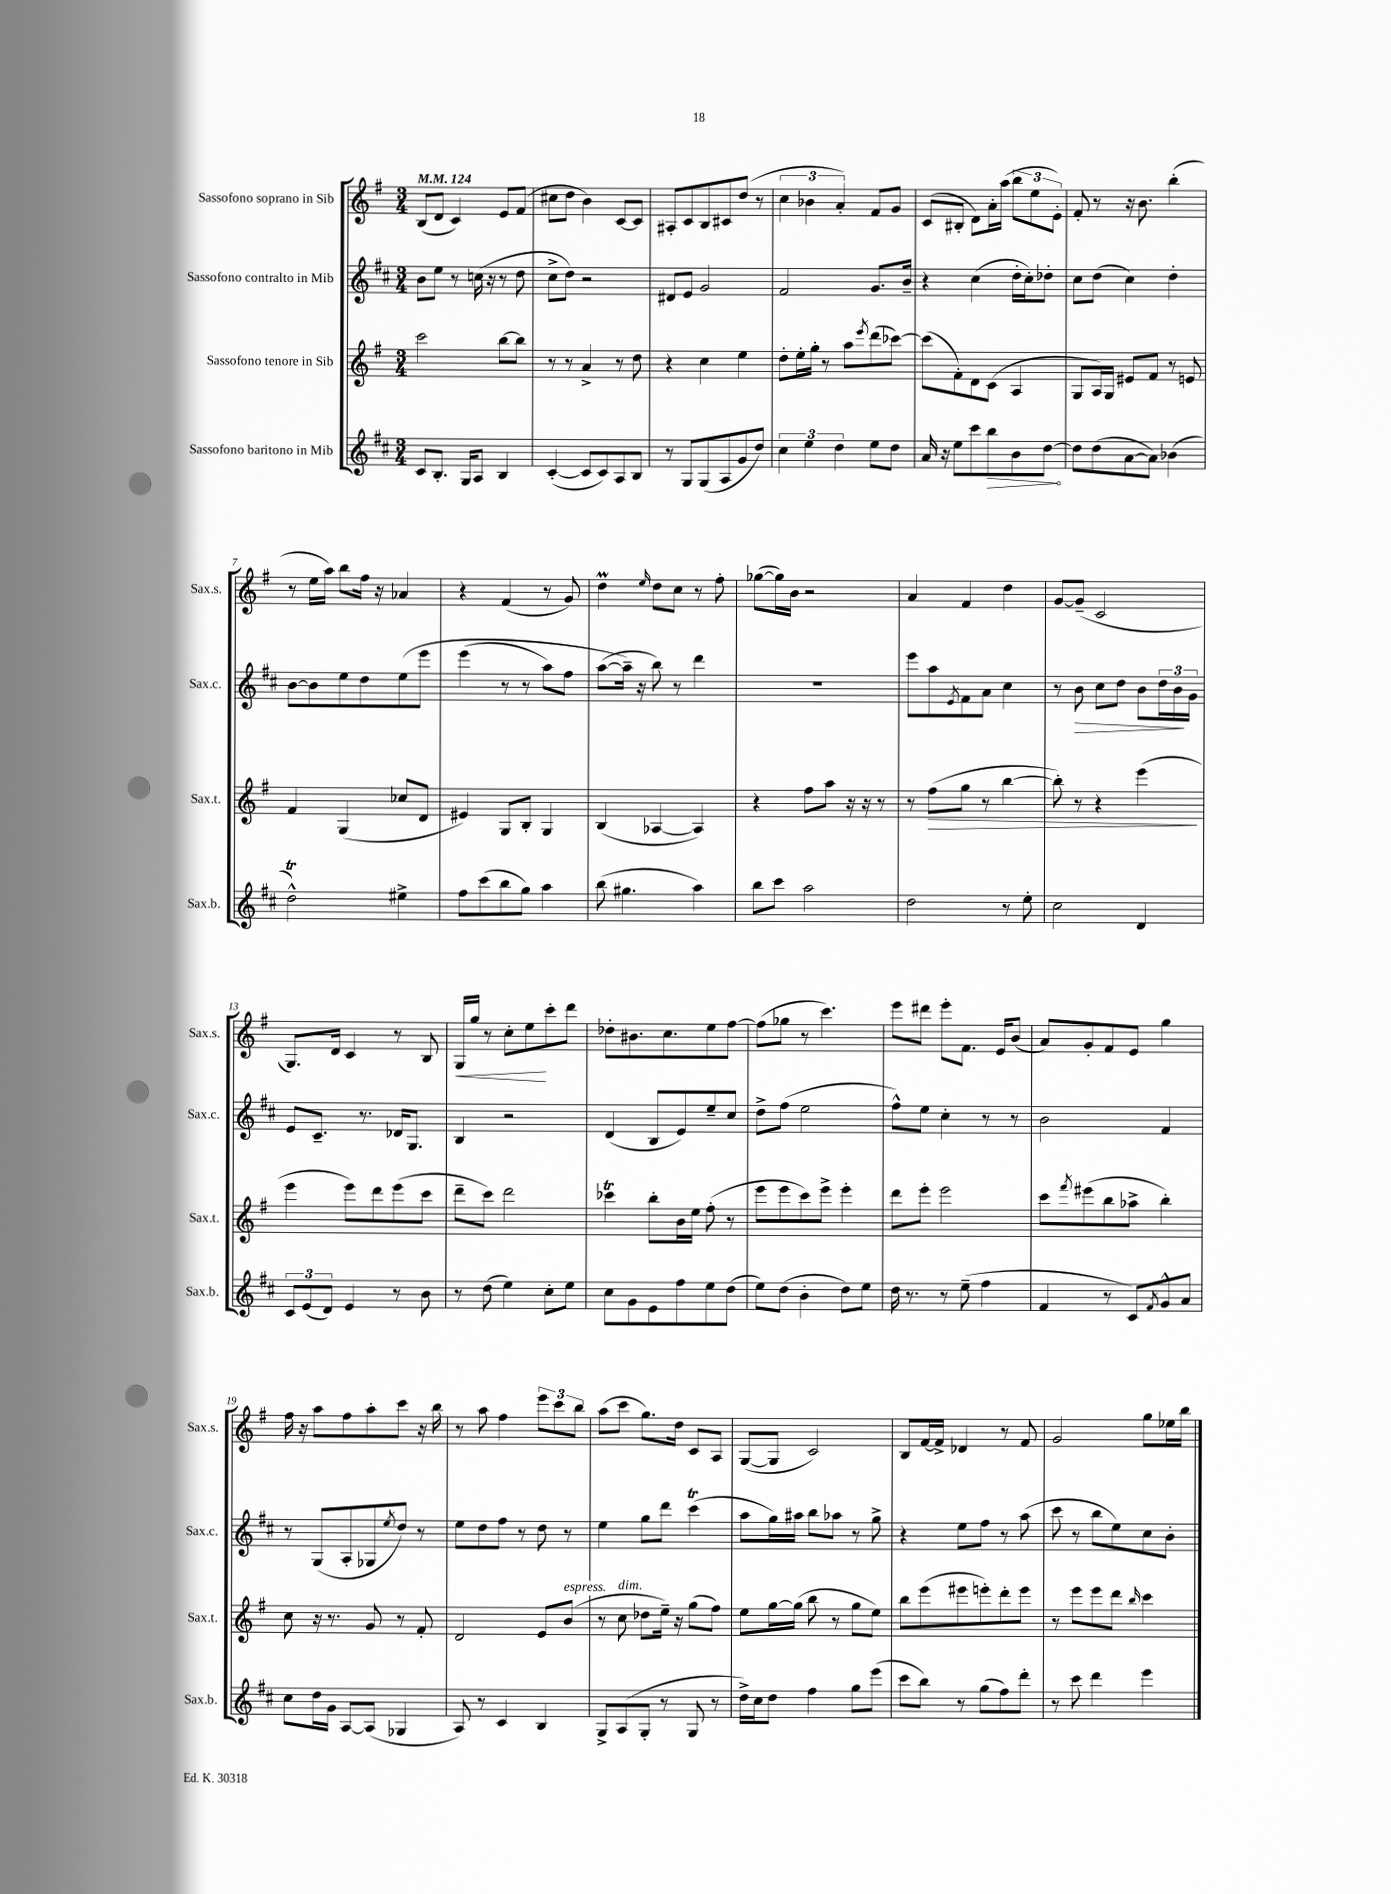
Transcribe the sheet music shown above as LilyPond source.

<<
\new StaffGroup <<
\new Staff = "s0" \with { instrumentName = "Sassofono soprano in Sib" shortInstrumentName = "Sax.s." } {
    \clef treble \key g \major \numericTimeSignature \time 3/4 \tempo 4 = 124
    b8( d'8 c'4) e'8 fis'8( |
    cis''8 d''8 b'4) c'8~ c'8 |
    ais8-. c'8 b8 cis'8 d''8( r8 |
    \tuplet 3/2 { c''4 bes'4 a'4-.) } fis'8 g'8 |
    c'8( bis8-. d'8) a'16-. a''16( \tuplet 3/2 { b''8 e''8 e'8-.) } |
    fis'8-. r8 r16 b'8. b''4-.( |
    r8 e''16 a''16) b''8 fis''16 r16 aes'4 |
    r4 fis'4( r8 g'8) |
    d''4\prall \grace { e''16 } d''8 c''8 r8 fis''8-. |
    ges''8~( ges''16) b'16 r2 |
    a'4 fis'4 d''4 |
    g'8~ g'8--( c'2 |
    g8.) d'16 c'4 r8 b8 |
    g16\< g''16 r8 c''8-. e''8\! c'''8-. d'''8 |
    des''8-. bis'8. c''8. e''8 fis''8~ |
    fis''8( ges''8 r8 c'''4.) |
    e'''8 dis'''8 e'''8-. fis'8. e'16 b'8( |
    a'8) g'8-. fis'8 e'8 g''4 |
    fis''16 r16 a''8 fis''8 a''8-. c'''8 r16 b''16 |
    r8 a''8 fis''4 \tuplet 3/2 { e'''8 c'''8 b''8 } |
    a''8( c'''8 g''8.) d''16 c'8 a8 |
    g8~( g8 c'2) |
    b8 fis'16~ fis'16-> des'4 r8 fis'8 |
    g'2 g''8 ees''16 b''16 \bar "|." |
}
\new Staff = "s1" \with { instrumentName = "Sassofono contralto in Mib" shortInstrumentName = "Sax.c." } {
    \clef treble \key d \major \numericTimeSignature \time 3/4
    b'8 e''8 r8 c''16( r16 r8 d''8 |
    cis''8-> d''8) r2 |
    dis'8 e'8 g'2 |
    fis'2 g'8. b'16-- |
    r4 cis''4( d''16-. cis''16-.) des''8-. |
    cis''8 d''8( cis''4) d''4-. |
    b'8~ b'8 e''8 d''8 e''8\( e'''8 |
    e'''4( r8 r8 a''8) fis''8 |
    a''8~( a''16--\) r16 b''8) r8 d'''4 |
    R2. |
    e'''8 a''8 \acciaccatura { e'8 } fis'8 a'8 cis''4 |
    r8 b'8\> cis''8 d''8 b'8 \tuplet 3/2 { d''16 b'16\! g'16 } |
    e'8 cis'8.-- r8. des'16 g8. |
    b4 r2 |
    d'4( b8 e'8) e''8-- cis''8 |
    d''8-> fis''8( e''2 |
    fis''8-^) e''8 cis''4-. r8 r8 |
    b'2 fis'4 |
    r8 g8( a8-. ges8 \acciaccatura { e''8 } d''8) r8 |
    e''8 d''8 fis''8 r8 d''8 r8 |
    e''4 g''8 d'''8 cis'''4\trill( |
    a''8 g''16) ais''16 b''8 aes''8 r8 g''8-> |
    r4 e''8 fis''8 r8 a''8( |
    cis'''8 r8 b''8 e''8) cis''8 b'8-. \bar "|." |
}
\new Staff = "s2" \with { instrumentName = "Sassofono tenore in Sib" shortInstrumentName = "Sax.t." } {
    \clef treble \key g \major \numericTimeSignature \time 3/4
    c'''2 b''8~ b''8 |
    r8 r8 a'4-> r8 d''8 |
    r4 c''4 e''4 |
    d''8-. e''16-. g''16-. r8 a''8 \acciaccatura { e'''8 } d'''8( ces'''8~) |
    ces'''8( fis'8-.) d'8 c'8( a4 |
    g8 a16) g16 eis'8 fis'8 r8 e'8 |
    fis'4 g4( ces''8 d'8 |
    eis'4) g8 b8-. g4 |
    b4( aes4~ aes4) |
    r4 fis''8 a''8 r16 r16 r8 |
    r8 fis''8\>( g''8 r8 b''4~ |
    b''8-.) r8 r4 e'''4\!( |
    e'''4 e'''8) d'''8 e'''8( c'''8 |
    d'''8-- c'''8) d'''2 |
    ces'''4\trill b''8-. b'16 e''16 fis''8-.( r8 |
    e'''8 e'''8 c'''8) e'''8-> e'''4-. |
    d'''8 e'''8-. e'''2 |
    c'''8 \acciaccatura { fis'''8 } eis'''8( b''8 aes''8-> b''4-.) |
    c''8 r16 r8. g'8 r8 fis'8-. |
    d'2 e'8 b'8^\markup { \italic "espress." }( |
    r8 c''8^\markup { \italic "dim." } des''8 e''16--) r16 g''8( fis''8) |
    e''8 g''16~ g''16( b''8 r8 g''8 e''8) |
    b''8 e'''8( eis'''8 e'''8-.) d'''8-. e'''8 |
    r8 e'''8 e'''8 d'''8 \grace { b''16 } c'''4 \bar "|." |
}
\new Staff = "s3" \with { instrumentName = "Sassofono baritono in Mib" shortInstrumentName = "Sax.b." } {
    \clef treble \key d \major \numericTimeSignature \time 3/4
    cis'8 b8.-. g16 a8 b4 |
    cis'4~-.( cis'8 cis'8) a8 b8 |
    r8 g8 g8( a8 g'8 d''8) |
    \tuplet 3/2 { cis''4 e''4 d''4 } e''8 d''8 |
    a'16 r16 e''8 cis'''8 \once \override Hairpin.circled-tip = ##t b''8\> b'8 d''8~\! |
    d''8 d''8( a'8~ a'8) bes'4( |
    d''2-^\trill) eis''4-> |
    fis''8 cis'''8( b''8 g''8) a''4 |
    b''8( gis''4. a''4) |
    b''8 cis'''8 a''2 |
    d''2 r8 e''8-. |
    cis''2 d'4 |
    \tuplet 3/2 { cis'8 e'8( d'8) } e'4 r8 b'8 |
    r8 d''8( e''4) cis''8-. e''8 |
    cis''8 g'8 e'8 fis''8 e''8 d''8( |
    e''8) d''8( b'4-. d''8) e''8 |
    d''16 r8. r8 e''8--( fis''4 |
    fis'4 r8 cis'8) \acciaccatura { fis'8 } g'8-^ a'8 |
    cis''8 d''16 g'16 a8~ a8( ges4 |
    a8) r8 cis'4 b4 |
    g8-> a8( g8-. r8 g8 r8 |
    d''16->) cis''16 d''8 fis''4 g''8 e'''8( |
    cis'''8 b''8) r8 g''8( fis''8) d'''8-. |
    r8 cis'''8 d'''4 e'''4 \bar "|." |
}
>>
>>
